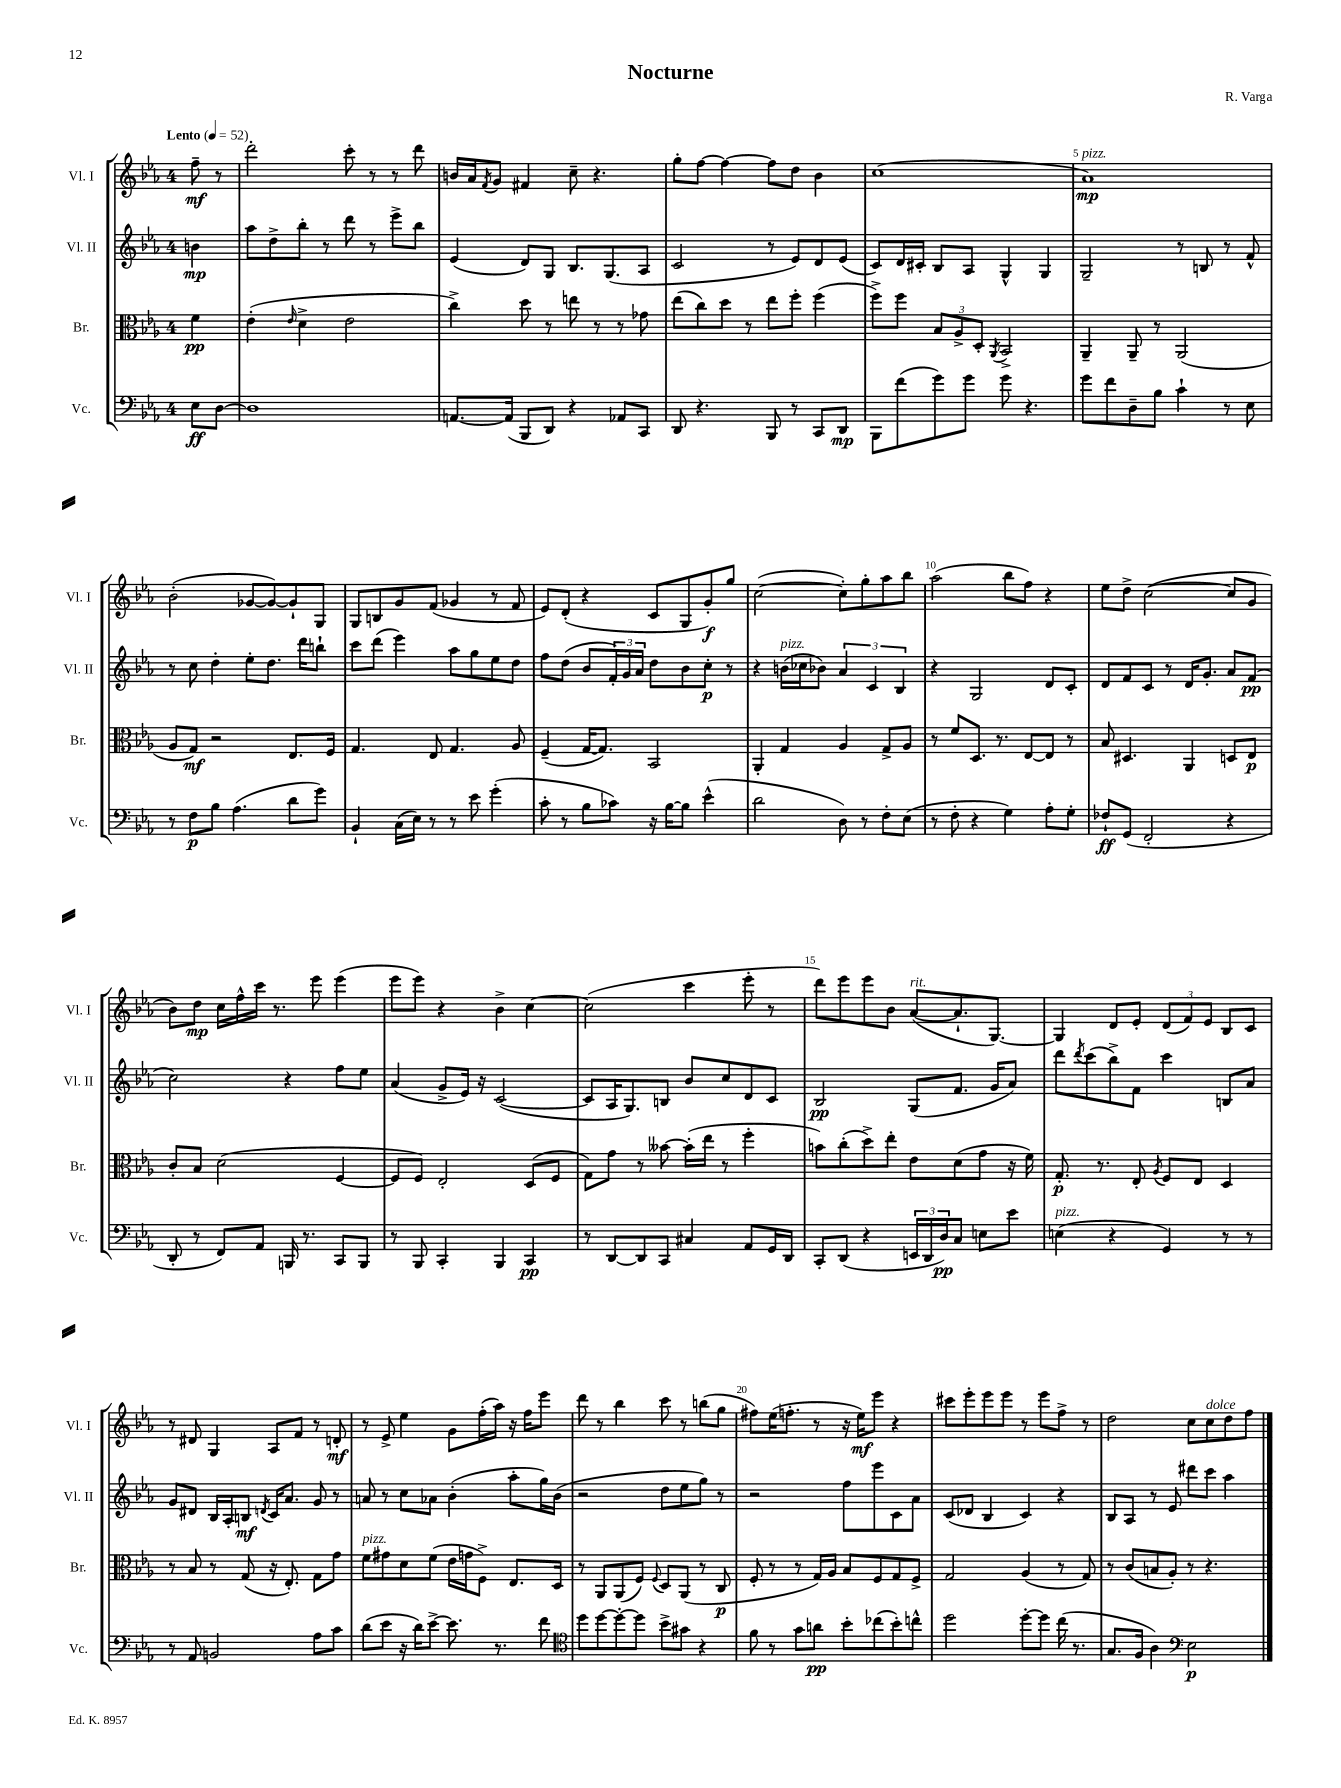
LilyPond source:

\header { title = "Nocturne" composer = "R. Varga" }
<<
\new StaffGroup <<
\new Staff = "s0" \with { instrumentName = "Vl. I" shortInstrumentName = "Vl. I" } {
    \clef treble \key ees \major \once \override Staff.TimeSignature.style = #'single-digit \time 4/4 \partial 4 \tempo "Lento" 4 = 52
    f''8--\mf r8 |
    d'''2-. c'''8-. r8 r8 d'''8 |
    b'16 aes'16 \acciaccatura { f'8 } g'8 fis'4 c''8-- r4. |
    g''8-. f''8~ f''4~ f''8 d''8 bes'4 |
    c''1( |
    aes'1\mp^\markup { \italic "pizz." }) |
    bes'2-.( ges'8~ ges'8~) ges'8-! g8 |
    g8 b8 g'8 f'8( ges'4 r8 f'8 |
    ees'8) d'8-.( r4 c'8 g8 g'8-.\f) g''8 |
    c''2~( c''8-.) g''8-. aes''8 bes''8 |
    aes''2( bes''8 f''8) r4 |
    ees''8 d''8-> c''2~( c''8 g'8 |
    bes'8) d''8\mp c''16 f''16-^ c'''16 r8. ees'''8 ees'''4( |
    ees'''8 ees'''8) r4 bes'4-> c''4~ |
    c''2( c'''4 ees'''8-. r8 |
    d'''8) ees'''8 ees'''8 bes'8 aes'8~^\markup { \italic "rit." }( aes'8.-! g8.~) |
    g4 d'8 ees'8-. \tuplet 3/2 { d'8( f'8) ees'8 } bes8 c'8 |
    r8 dis'8 g4 aes8 f'8 r8 d'8-.\mf |
    r8 ees'8-> ees''4 g'8 f''16-.( aes''16) r16 f''16 ees'''8 |
    d'''8 r8 bes''4 c'''8 r8 b''8( g''8 |
    fis''8) ees''16( f''8.-. r8 r16 ees''16\mf) ees'''8 r4 |
    cis'''8 ees'''8-. ees'''8 ees'''8 r8 ees'''8 f''8-> r8 |
    d''2 c''8 c''8^\markup { \italic "dolce" } d''8 f''8 \bar "|." |
}
\new Staff = "s1" \with { instrumentName = "Vl. II" shortInstrumentName = "Vl. II" } {
    \clef treble \key ees \major \once \override Staff.TimeSignature.style = #'single-digit \time 4/4 \partial 4
    b'4\mp |
    aes''8 d''8-> bes''8-. r8 d'''8 r8 ees'''8-> bes''8 |
    ees'4( d'8) g8 bes8. g8.( aes8 |
    c'2 r8 ees'8) d'8 ees'8( |
    c'8) d'16 cis'16-. bes8 aes8 g4-^ g4 |
    g2-- r8 b8 r8 f'8-^ |
    r8 c''8 d''4-. ees''8-. d''8. d'''16 b''8-! |
    c'''8 d'''8( ees'''4) aes''8 g''8 ees''8 d''8 |
    f''8 d''8( bes'8 \tuplet 3/2 { f'16-.) g'16 aes'16 } d''8 bes'8 c''8-.\p r8 |
    r4 b'16^\markup { \italic "pizz." }( ces''16 bes'8) \tuplet 3/2 { aes'4 c'4 bes4 } |
    r4 g2 d'8 c'8-. |
    d'8 f'8 c'8 r8 d'16 g'8.-. aes'8 f'8\pp( |
    c''2) r4 f''8 ees''8 |
    aes'4( g'8-> ees'16) r16 c'2~( |
    c'8 aes16 g8.) b8 bes'8 c''8 d'8 c'8 |
    bes2\pp g8( f'8. g'16 aes'8) |
    d'''8 \acciaccatura { d'''8 } c'''8( bes''8->) f'8 c'''4 b8 aes'8 |
    g'8 dis'8 bes16 aes16-. b8\mf \acciaccatura { d'8 } c'16 aes'8. g'8 r8 |
    a'8 r8 c''8 aes'8 bes'4-.( aes''8-. g''16) bes'16( |
    r2 d''8 ees''8 g''8) r8 |
    r2 f''8 ees'''8 c'8 aes'8 |
    c'8( des'8 bes4 c'4) r4 |
    bes8 aes8 r8 ees'8 dis'''8 c'''8 aes''4 \bar "|." |
}
\new Staff = "s2" \with { instrumentName = "Br." shortInstrumentName = "Br." } {
    \clef alto \key ees \major \once \override Staff.TimeSignature.style = #'single-digit \time 4/4 \partial 4
    f'4\pp |
    ees'4-.( \grace { ees'16 } d'4-> ees'2 |
    c''4->) d''8 r8 e''8 r8 r8 ges'8 |
    ees''8( c''8) d''8 r8 ees''8 f''8-. f''4( |
    f''8->) f''8 \tuplet 3/2 { bes8 aes8-> d8-. } \acciaccatura { aes,8 } bes,2-> |
    aes,4-- aes,8-- r8 aes,2( |
    aes8 g8\mf) r2 ees8. f16 |
    g4. ees8 g4. aes8 |
    f4--( g16~ g8.) bes,2 |
    aes,4-. g4 aes4 g8-> aes8 |
    r8 f'8 d8. r8. ees8~ ees8 r8 |
    bes8 dis4. aes,4 d8 ees8\p |
    c'8-. bes8 d'2( f4~ |
    f8 f8) ees2-. d8( f8 |
    g8) g'8 r8 beses'8~ beses'16-.( ees''16 r8 f''4-. |
    b'8) c''8-.( d''8->) ees''8-. ees'8 d'8( g'8 r16 f'16) |
    g8.-.\p r8. ees8-. \acciaccatura { aes8 } f8 ees8 d4 |
    r8 bes8 r8 g8( r16 ees8.-.) g8 g'8 |
    f'8^\markup { \italic "pizz." } gis'8 d'8 f'8( ees'16 g'16 f8->) ees8. d16 |
    r8 aes,8 aes,8( f8) \appoggiatura { f8 } d8 aes,8( r8 c8\p |
    f8-. r8 r8 g16) aes16 bes8 f8 g8 f8-> |
    g2 aes4( r8 g8) |
    r8 c'8( b8 aes8-.) r8 r4. \bar "|." |
}
\new Staff = "s3" \with { instrumentName = "Vc." shortInstrumentName = "Vc." } {
    \clef bass \key ees \major \once \override Staff.TimeSignature.style = #'single-digit \time 4/4 \partial 4
    ees8\ff d8~ |
    d1 |
    a,8.~ a,16( bes,,8 d,8) r4 aes,8 c,8 |
    d,8 r4. bes,,8 r8 c,8 d,8\mp |
    bes,,8 f'8( g'8) g'8 g'8 r4. |
    g'8 f'8 d8-- bes8 c'4-! r8 ees8 |
    r8 f8\p bes8 aes4.( d'8 g'8) |
    bes,4-! c16( ees16) r8 r8 ees'8 g'4-.( |
    c'8-. r8 bes8 ces'8) r16 bes16~ bes8 ees'4-^( |
    d'2 d8) r8 f8-. ees8( |
    r8 f8-. r4 g4) aes8-. g8-. |
    fes8-!\ff g,8( f,2-. r4 |
    d,8-. r8 f,8) aes,8 b,,16 r8. c,8 b,,8 |
    r8 bes,,8 c,4-. bes,,4 c,4\pp |
    r8 d,8~ d,8 c,8 cis4 aes,8 g,16 d,16 |
    c,8-. d,8( r4 \tuplet 3/2 { e,16 d,16 d16\pp) } c8 e8 ees'8 |
    e4^\markup { \italic "pizz." }( r4 g,4) r8 r8 |
    r8 aes,8 b,2 aes8 c'8 |
    d'8( ees'8 r16 d'16) ees'8~-> ees'8. r8. f'8 |
    \clef tenor d''8 d''8~ d''8~-. d''8 bes'8-> gis'8 r4 |
    f'8 r8 g'8 a'8\pp bes'8-. ces''8( bes'8-.) c''8-^ |
    d''2 d''8~-. d''8 c''16( r8. |
    g8. f16 aes4) \clef bass ees2\p \bar "|." |
}
>>
>>
\layout { \context { \Score \override BarNumber.break-visibility = ##(#f #t #t) barNumberVisibility = #(every-nth-bar-number-visible 5) } }
